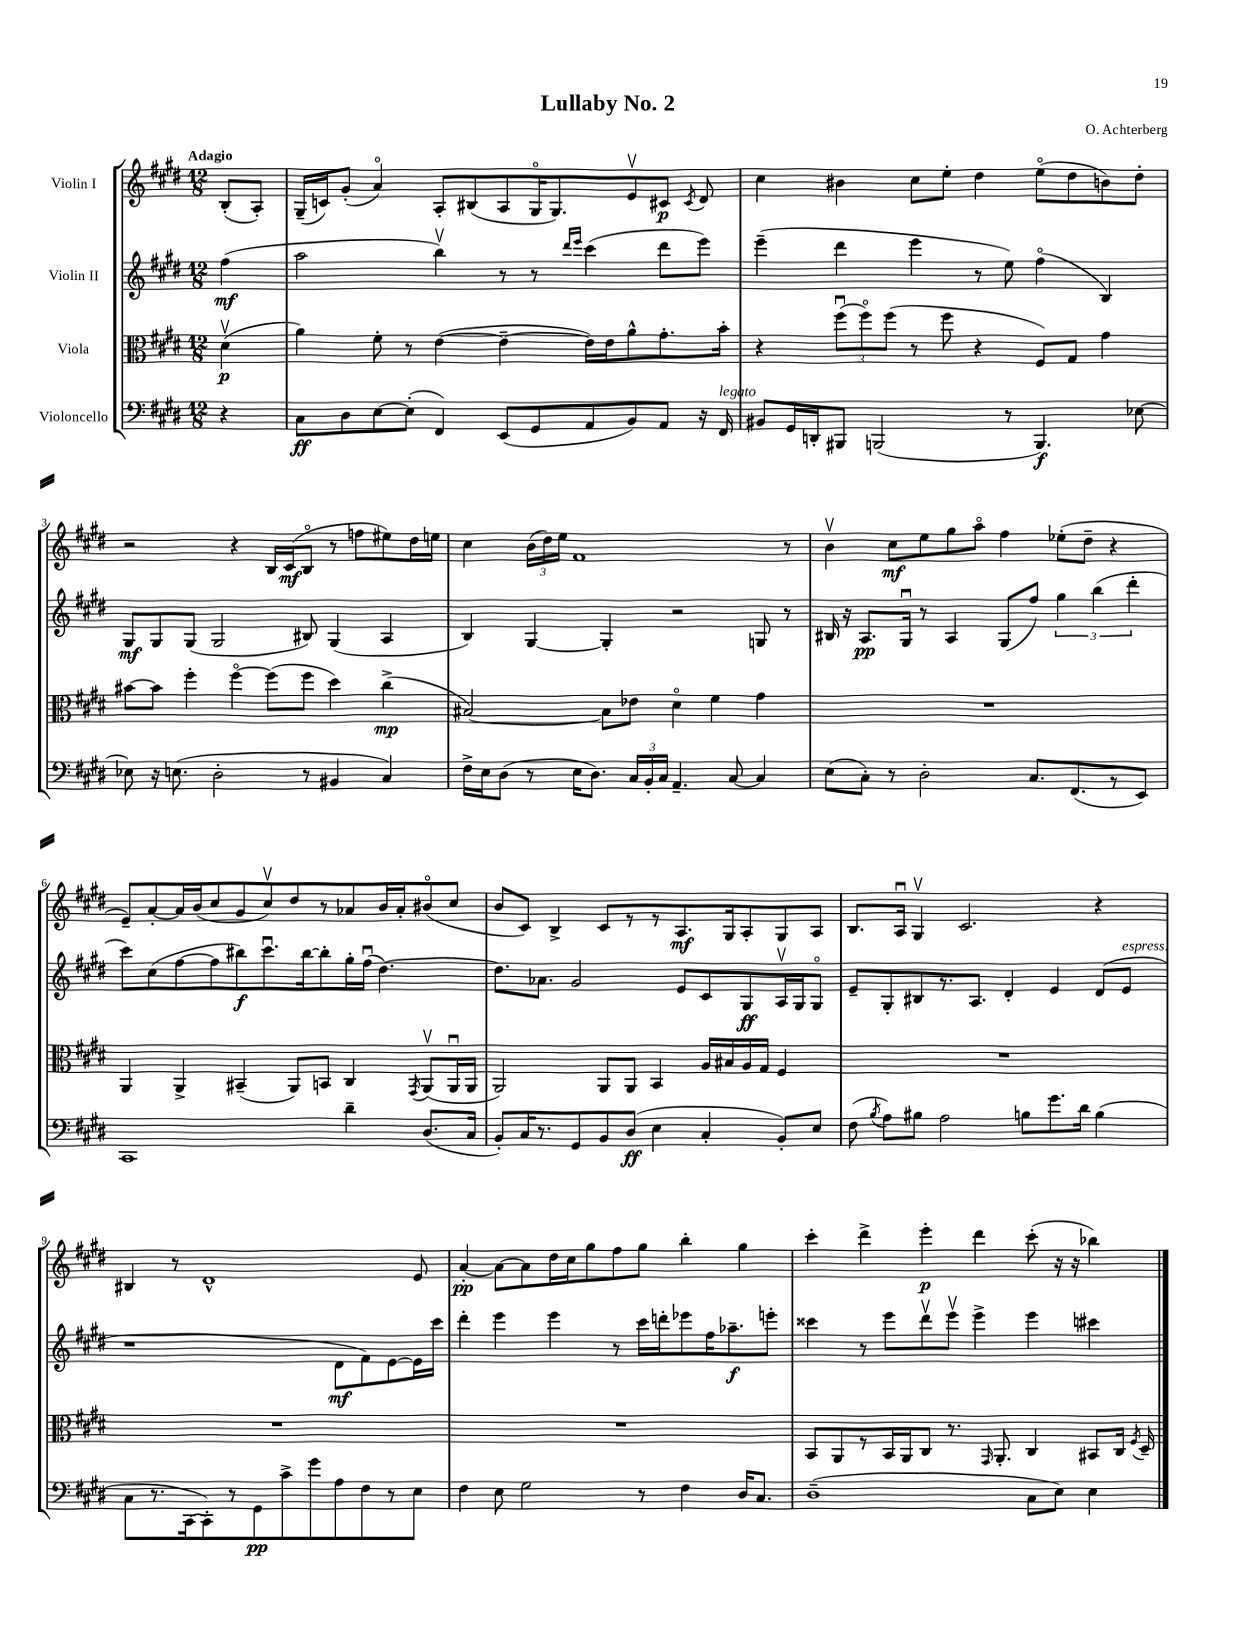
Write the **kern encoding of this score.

**kern	**kern	**kern	**kern
*staff4	*staff3	*staff2	*staff1
*clefF4	*clefC3	*clefG2	*clefG2
*k[f#c#g#d#]	*k[f#c#g#d#]	*k[f#c#g#d#]	*k[f#c#g#d#]
*M12/8	*M12/8	*M12/8	*M12/8
4r	(4d#v	(4ff#	(8B'
.	.	.	8A')
=	=	=	=
8C#	4a)	2aa	(16G#~
.	.	.	16c)
8D#	.	.	(8g#'
[8E	8f#'	.	4ao)
(8E']	8r	.	.
4FF#)	([4e	4bbv)	8A'
.	.	.	(8B#
(8EE	4e~_	8r	8A
8GG#	.	8r	16G#o
.	.	.	8.G#)
.	.	16qqddd#	.
.	.	16qqeee	.
8AA	16e])	(4ccc#	.
.	16e	.	.
8BB)	8a^^	.	8ev
8AA	8.g#'	8ddd#	8c#
.	.	.	8qc#
16r	.	8eee)	8d#
16FF#	16b'	.	.
=	=	=	=
8BB#	4r	(4eee~	4cc#
16GG#	.	.	.
16DD'	.	.	.
8BBB#	(12ff#u	4ddd#	4b#
.	12ff#o)	.	.
(2BBB	.	.	.
.	(12ff#	.	.
.	8r	4eee	8cc#
.	8ff#	.	8ee'
.	4r	8r	4dd#
8r	.	8ee)	.
4.BBB)	8F#)	(4ff#o	(8eeo
.	8G#	.	8dd#
.	4g#	4B)	8b)
[8E-	.	.	8dd#'
=	=	=	=
8E-]	[8b#	8G#	2r
16r	8b#]	8G#	.
(8.E	.	.	.
.	4ff#'	(8G#	.
2D#'	.	2G#	.
.	[4ff#o	.	4r
.	(8ff#]	.	16B
.	.	.	(16c#
8r	8ff#	8B#)	8Bo
4BB#	4dd#)	(4G#	8r
.	.	.	8ff
4C#)	(4cc#^	4A	8ee#)
.	.	.	16dd#
.	.	.	16ee
=	=	=	=
16F#^	[2B#)	4B)	4cc#
16E	.	.	.
(8D#	.	.	.
8r	.	[4G#	(24b
.	.	.	24dd#)
.	.	.	24ee
16E	.	.	1f#
8.D#)	.	.	.
.	8B#]	4G#']	.
24C#	8e-	.	.
24BB'	.	.	.
24C#	.	.	.
4.AA~	4d#o	2r	.
.	4f#	.	.
[8C#	.	.	.
4C#]	4g#	8G	.
.	.	8r	8r
=	=	=	=
(8E	1.r	16B#	4bv
.	.	16r	.
8C#')	.	8.A	.
8r	.	.	8cc#
.	.	16G#u	.
2D#'	.	8r	8ee
.	.	4A	8gg#
.	.	.	8aao
.	.	(8G#	4ff#
8.C#	.	8ff#)	.
.	.	6gg#	(8ee-'
(8.FF#	.	.	.
.	.	.	8dd#~
.	.	(6bb	.
8r	.	.	4r
.	.	6ddd#'	.
8EE)	.	.	.
=	=	=	=
1CC#	4AA	8ccc#)	8e~)
.	.	(8cc#	[8a'
.	4AA^	[8ff#	16a]
.	.	.	(16b
.	.	8ff#]	8cc#
.	(4BB#~	8bb#)	8g#
.	.	8.ccc#u	8cc#v)
.	8AA)	.	8dd#
.	.	[16bb#	.
.	8BB	8bb#']	8r
4d#~	4C#	16gg#'	8a-
.	.	(16ff#u	.
.	.	[4.dd#)	16b
.	.	.	16a-'
.	8qGG#	.	.
(8.D#	(8AAv	.	(8b#o
.	16AAu	.	8cc#
16C#	16AA	.	.
=	=	=	=
8BB')	2AA)	8.dd#]	8b
16C#	.	.	8c#)
8.r	.	8.a-	.
.	.	.	4B^
8GG#	.	2g#	.
8BB	8AA	.	8c#
(8D#	8AA	.	8r
4E	4BB	.	8r
.	.	8e	8.A
4C#'	16A	8c#	.
.	16B#	.	16G#
.	16A	8G#	8A'
.	16G#	.	.
8BB')	4F#	16Av	8G#
.	.	16G#	.
8E	.	8G#o	8A
=	=	=	=
(8F#	1.r	8e~	8.B
8qB	.	.	.
8A)	.	8G#'	.
.	.	.	16Au
8B#	.	8B#	4G#v
2A	.	8.r	.
.	.	.	2.c#
.	.	8.A	.
.	.	4d#'	.
8B	.	.	.
8.g#	.	4e	.
16d#	.	.	.
(4B	.	(8d#	4r
.	.	8e	.
=	=	=	=
8C#	1.r	1r	4B#
8.r	.	.	.
.	.	.	8r
[16CC#	.	.	.
8CC#'])	.	.	1d#^^
8r	.	.	.
8GG#	.	.	.
8c#^	.	.	.
8g#	.	.	.
8A	.	8d#	.
8F#	.	8f#)	.
8r	.	[8e	.
8E	.	16e]	8e
.	.	16ccc#	.
=	=	=	=
4F#	1.r	4ddd#'	[4a'
8E	.	4eee	8a_
2G#	.	.	8a]
.	.	4eee	16dd#
.	.	.	16cc#
.	.	.	8gg#
.	.	8r	8ff#
8r	.	16ccc#	8gg#
.	.	16ddd'	.
4F#	.	8eee-	4bb'
.	.	16ff#	.
.	.	8.aa-~	.
16D#	.	.	4gg#
8.C#	.	.	.
.	.	8eee'	.
=	=	=	=
(1D#~	8BB	4ccc##	4ccc#'
.	8AA	.	.
.	8r	8r	4ddd#^
.	16BB	8eee	.
.	16AA	.	.
.	8C#	8ddd#v	4eee'
.	8.r	8eeev	.
.	.	4eee^	4ddd#
.	16qqGG#	.	.
.	8.AA'	.	.
8C#	4C#	4eee	(8ccc#'
8E)	.	.	16r
.	.	.	16r
4E	8BB#	4ccc#	4bb-)
.	16C#	.	.
.	8qF#	.	.
.	16D#~	.	.
==	==	==	==
*-	*-	*-	*-
